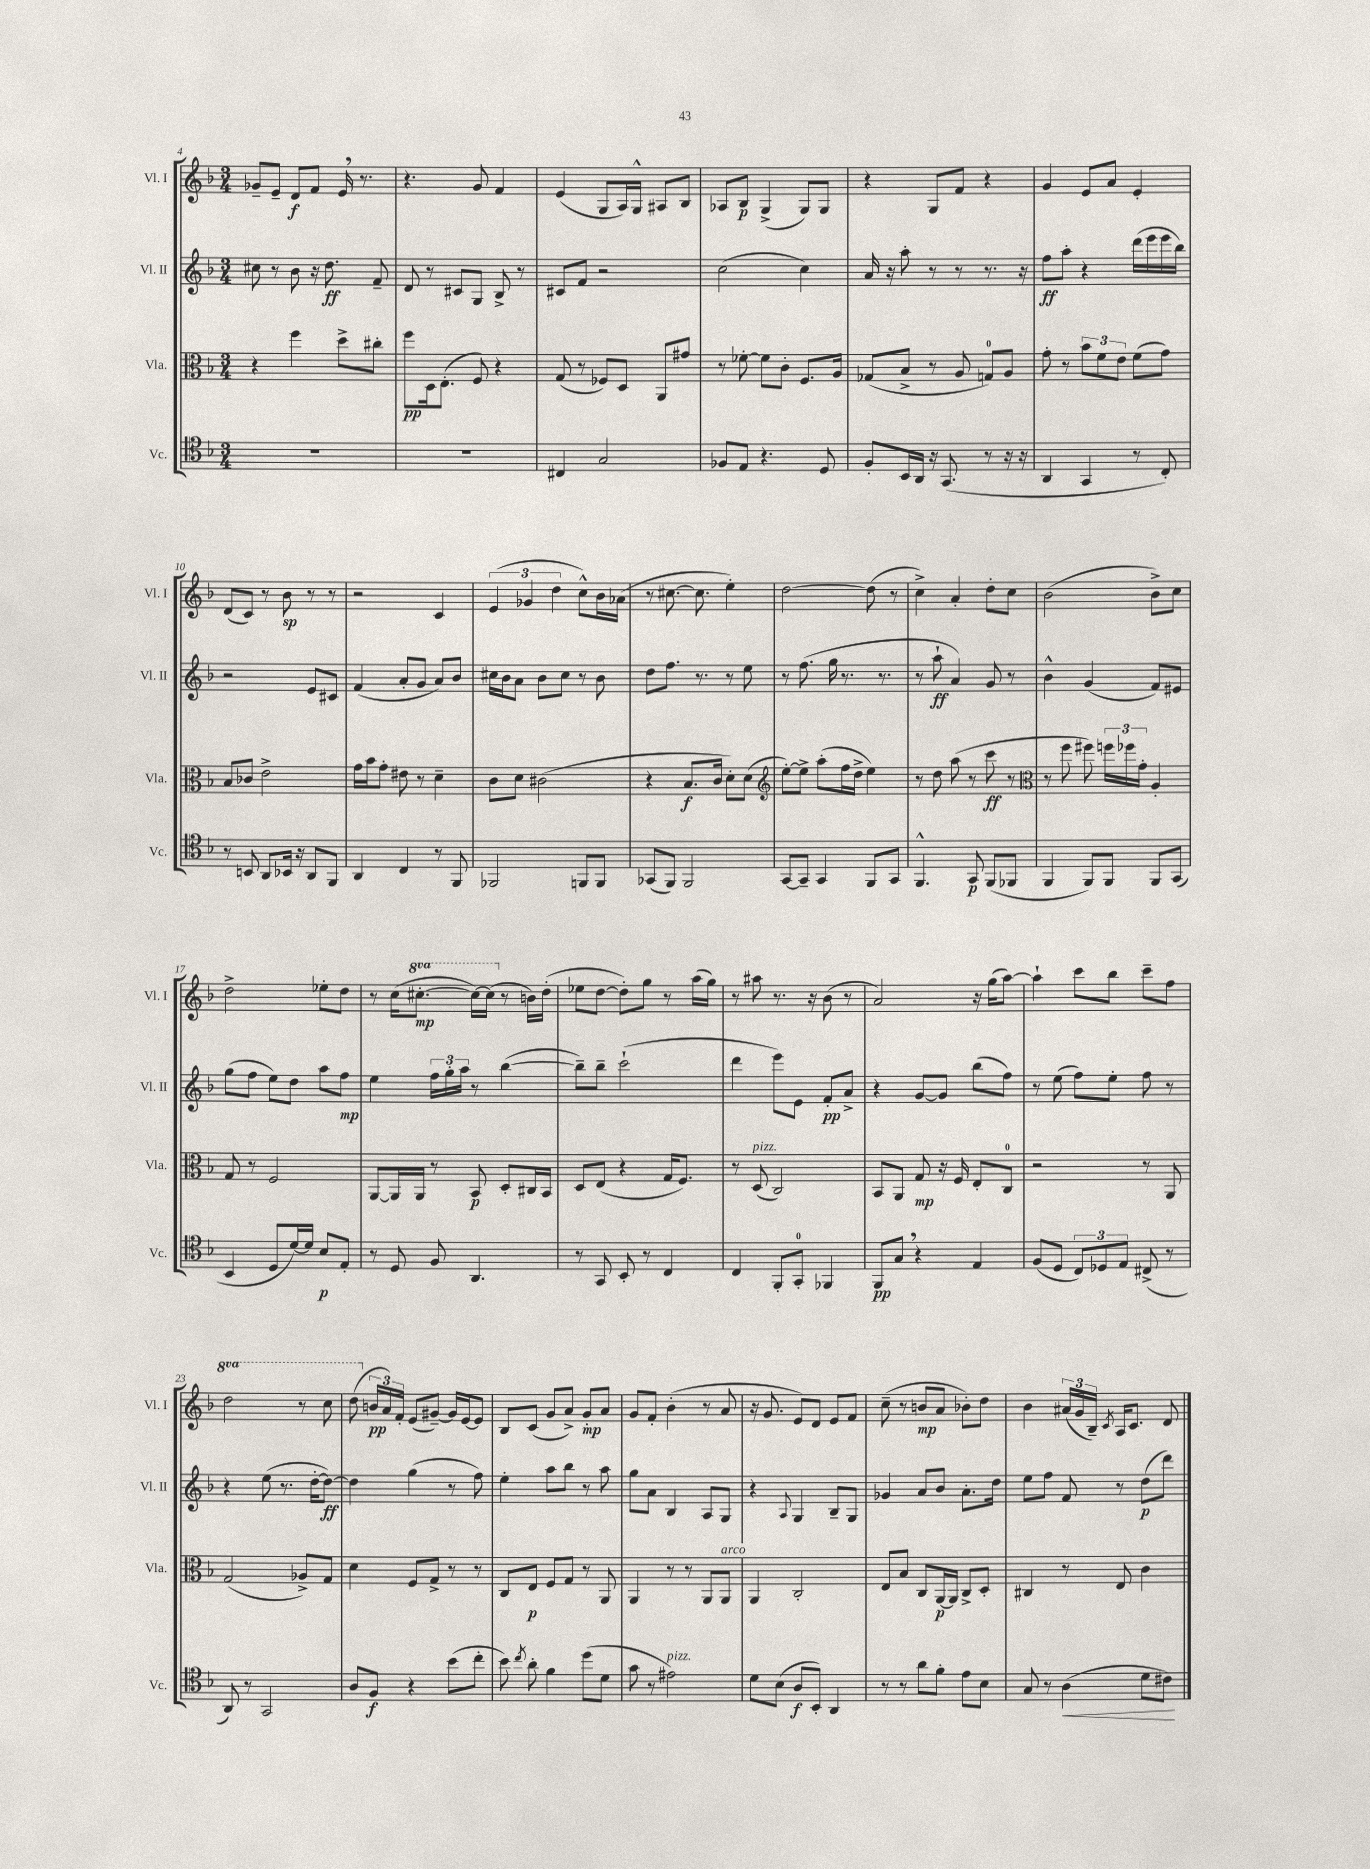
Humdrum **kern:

**kern	**dynam	**kern	**dynam	**kern	**dynam	**kern	**dynam
*part4	*part4	*part3	*part3	*part2	*part2	*part1	*part1
*staff4	*staff4	*staff3	*staff3	*staff2	*staff2	*staff1	*staff1
*I"Vc.	*	*I"Vla.	*	*I"Vl. II	*	*I"Vl. I	*
*I'Vc.	*	*I'Vla.	*	*I'Vl. II	*	*I'Vl. I	*
*clefC4	*	*clefC3	*	*clefG2	*	*clefG2	*
*k[b-]	*	*k[b-]	*	*k[b-]	*	*k[b-]	*
*M3/4	*	*M3/4	*	*M3/4	*	*M3/4	*
=4	=4	=4	=4	=4	=4	=4	=4
2.r	.	4r	.	8cc#X\	.	8g-X~/L	.
.	.	.	.	8r	.	8e~/J	.
.	.	4ff\	.	8b-\	.	8d/L	f
.	.	.	.	16r	.	8f/J	.
.	.	.	.	8.dd\	ff	.	.
.	.	8dd^\L	.	.	.	16e,/	.
.	.	.	.	.	.	8.r	.
.	.	8cc#X'\J	.	8f~/	.	.	.
=5	=5	=5	=5	=5	=5	=5	=5
2.r	.	8ff\L	pp	8d/	.	4.r	.
.	.	16D\k	.	8r	.	.	.
.	.	(8.E'\J	.	.	.	.	.
.	.	.	.	8c#X/L	.	.	.
.	.	8F/)	.	8G/J	.	8g/	.
.	.	4r	.	8B-^/	.	4f/	.
.	.	.	.	8r	.	.	.
=6	=6	=6	=6	=6	=6	=6	=6
4C#X/	.	(8G/	.	8c#X/L	.	(4e/	.
.	.	8r	.	8f/J	.	.	.
2G/	.	8F-X/L)	.	2r	.	8G/L	.
.	.	8D/J	.	.	.	16A/L)	.
.	.	.	.	.	.	16G^^/JJ	.
.	.	8AA/L	.	.	.	8A#X/L	.
.	.	8g#X/J	.	.	.	8B-/J	.
=7	=7	=7	=7	=7	=7	=7	=7
8F-X/L	.	8r	.	(2cc\	.	8A-X/L	.
8E/J	.	[8f-X'\	.	.	.	8B-/J	p
4.r	.	8f-\L]	.	.	.	(4G^/	.
.	.	8c'\J	.	.	.	.	.
.	.	8.F/L	.	4cc\)	.	8G/L)	.
8D/	.	.	.	.	.	8G/J	.
.	.	16A/Jk	.	.	.	.	.
=8	=8	=8	=8	=8	=8	=8	=8
8F'/L	.	(8G-X/L	.	16a/	.	4r	.
.	.	.	.	16r	.	.	.
16BB-/L	.	8B-^/J	.	8aa'\	.	.	.
16AA/JJ	.	.	.	.	.	.	.
16r	.	8r	.	8r	.	8G/L	.
(8.GG/	.	.	.	.	.	.	.
.	.	8A/	.	8r	.	8f/J	.
8r	.	8Gn/L)	.	8.r	.	4r	.
16r	.	8A/J	.	.	.	.	.
16r	.	.	.	16r	.	.	.
=9	=9	=9	=9	=9	=9	=9	=9
4AA/	.	8g'\	.	8ff\L	ff	4g/	.
.	.	8r	.	8aa'\J	.	.	.
4GG/	.	12b-\L	.	4r	.	8e/L	.
.	.	12f\	.	.	.	.	.
.	.	.	.	.	.	8a/J	.
.	.	12e\J	.	.	.	.	.
8r	.	(8f\L	.	(16ddd\LL	.	4e'/	.
.	.	.	.	16eee\	.	.	.
8C'/)	.	8g\J)	.	16eee\	.	.	.
.	.	.	.	16bb-\JJ)	.	.	.
!!LO:LB:g=z
=10	=10	=10	=10	=10	=10	=10	=10
8r	.	8B-/L	.	2r	.	(8d/L	.
8BBn/	.	8c-X/J	.	.	.	8c/J)	.
8AA/L	.	2e^\	.	.	.	8r	.
16BB-X/Jk	.	.	.	.	.	8b-\	sp
16r	.	.	.	.	.	.	.
8AA/L	.	.	.	8e/L	.	8r	.
8FF/J	.	.	.	8c#X/J	.	8r	.
=11	=11	=11	=11	=11	=11	=11	=11
4AA/	.	16g\LL	.	(4f/	.	2r	.
.	.	16b-\J	.	.	.	.	.
.	.	8g'\J	.	.	.	.	.
4C/	.	8e#X\	.	8a'/L	.	.	.
.	.	8r	.	8g/J	.	.	.
8r	.	4d~\	.	8a/L)	.	4c/	.
8FF/	.	.	.	8b-/J	.	.	.
=12	=12	=12	=12	=12	=12	=12	=12
2FF-X/	.	8c\L	.	16cc#X\LL	.	(6e/	.
.	.	.	.	16b-\J	.	.	.
.	.	8d\J	.	8a\J	.	.	.
.	.	.	.	.	.	6g-X/	.
.	.	(2c#X\	.	8b-\L	.	.	.
.	.	.	.	.	.	6dd\	.
.	.	.	.	8cc#\J	.	.	.
8FFn/L	.	.	.	8r	.	8cc^^\L)	.
8FF/J	.	.	.	8b-\	.	16b-\L	.
.	.	.	.	.	.	(16a-X\JJ	.
=13	=13	=13	=13	=13	=13	=13	=13
(8GG-X/L	.	4r	.	8dd\L	.	8r	.
8FF/J)	.	.	.	8.ff\J	.	[8.cc#X\	.
2FF/	.	8.B-/L	f	.	.	.	.
.	.	.	.	8.r	.	8.cc#\]	.
.	.	16c/Jk	.	.	.	.	.
.	.	8d'\L)	.	8r	.	4ee'\)	.
.	.	(8d\J	.	8ee\	.	.	.
=14	=14	=14	=14	=14	=14	=14	=14
*	*	*clefG2	*	*	*	*	*
[8GG/L	.	[8ee'\L)	.	8r	.	[2dd\	.
8GG~/J]	.	8ee^\J]	.	(8.ff\	.	.	.
4GG/	.	(8aa'\L	.	.	.	.	.
.	.	.	.	16gg\	.	.	.
.	.	16ff\L	.	8.r	.	.	.
.	.	16dd^\JJ	.	.	.	.	.
8FF/L	.	4ee\)	.	.	.	(8dd\]	.
.	.	.	.	8.r	.	.	.
8GG/J	.	.	.	.	.	8r	.
=15	=15	=15	=15	=15	=15	=15	=15
4.FF^^/	.	8r	.	8r	.	4cc^\)	.
.	.	8dd\	.	8aa`\	ff	.	.
.	.	(8aa\	.	4a/)	.	4a'/	.
8GG/	p	8r	.	.	.	.	.
(8FF/L	.	8ccc\	ff	8g/	.	8dd'\L	.
8FF-X/J	.	8r	.	8r	.	8cc\J	.
=16	=16	=16	=16	=16	=16	=16	=16
*	*	*clefC3	*	*	*	*	*
4FF/	.	8r	.	4b-^^\	.	(2b-\	.
.	.	8ff\	.	.	.	.	.
8FF/L)	.	8ff#X\)	.	(4g/	.	.	.
8FF/J	.	24ffn\LL	.	.	.	.	.
.	.	24ff-X\	.	.	.	.	.
.	.	24g'\JJ	.	.	.	.	.
8FF/L	.	4A'/	.	8f/L)	.	8b-^\L)	.
(8GG/J	.	.	.	8e#X/J	.	8cc\J	.
!!LO:LB:g=z
=17	=17	=17	=17	=17	=17	=17	=17
4BB-/	.	8G/	.	(8gg\L	.	2dd^\	.
.	.	8r	.	8ff\J	.	.	.
8D/L	.	2F/	.	8ee\L)	.	.	.
[16d/L)	.	.	.	8dd\J	.	.	.
16d/JJ]	.	.	.	.	.	.	.
8B-/L	p	.	.	8aa\L	.	8ee-X'\L	.
8E'/J	.	.	.	8ff\J	mp	8dd\J	.
=18	=18	=18	=18	=18	=18	=18	=18
8r	.	[8AA/L	.	4ee\	.	8r	.
8D/	.	16AA/L]	.	.	.	(16cc\KL	.
*	*	*	*	*	*	*8va	*
.	.	16AA/JJ	.	.	.	[8.ccc#X'\J	mp
8F/	.	8r	.	24ff\LL	.	.	.
.	.	.	.	24gg'\	.	.	.
.	.	.	.	24aa\JJ	.	.	.
4.AA/	.	8BB-/	p	8r	.	16ccc#\LL_)	.
.	.	.	.	.	.	(16ccc#\JJ]	.
*	*	*	*	*	*	*X8va	*
.	.	8D'/L	.	([4bb-\	.	8r	.
.	.	16C#X/L	.	.	.	16bn\LL)	.
.	.	16BB-/JJ	.	.	.	(16dd'\JJ	.
=19	=19	=19	=19	=19	=19	=19	=19
8r	.	8D/L	.	8bb-~\L])	.	8ee-X\L	.
8GG/	.	(8E/J	.	8bb-~\J	.	[8dd\J	.
8BB-'/	.	4r	.	(2ccc`\	.	8dd'\L])	.
8r	.	.	.	.	.	8gg\J	.
4C/	.	16G/KL	.	.	.	8r	.
.	.	8.F/J)	.	.	.	.	.
.	.	.	.	.	.	(16aa\LL	.
.	.	.	.	.	.	16gg\JJ)	.
=20	=20	=20	=20	=20	=20	=20	=20
4C/	.	8r	.	4ddd\	.	8r	.
!	!	!LO:TX:a:i:t=pizz.	!	!	!	!	!
.	.	(8D/	.	.	.	8aa#X\	.
8FF'/L	.	2C/)	.	8eee\L)	.	8.r	.
8GG'/J	.	.	.	8e\J	.	.	.
.	.	.	.	.	.	16r	.
4FF-X/	.	.	.	8f'/L	pp	(8b-\	.
.	.	.	.	8a^/J	.	8r	.
=21	=21	=21	=21	=21	=21	=21	=21
8FF/L	pp	8BB-/L	.	4r	.	2a/)	.
8G,/J	.	8AA/J	.	.	.	.	.
4r	.	8G/	mp	[8g/L	.	.	.
.	.	16r	.	8g/J]	.	.	.
.	.	16F/	.	.	.	.	.
4E/	.	8E'/L	.	(8bb-\L	.	16r	.
.	.	.	.	.	.	(16gg\KL	.
.	.	8C/J	.	8ff\J)	.	[8aa\J)	.
=22	=22	=22	=22	=22	=22	=22	=22
(8F/L	.	2r	.	8r	.	4aa`\]	.
8D/J	.	.	.	(8ee\	.	.	.
12C/L)	.	.	.	8ff\L)	.	8ccc\L	.
12D-X/	.	.	.	.	.	.	.
.	.	.	.	8ee'\J	.	8bb-\J	.
12E/J	.	.	.	.	.	.	.
(8C#X^/	.	8r	.	8ff\	.	8ccc~\L	.
8r	.	8AA/	.	8r	.	8ff\J	.
!!LO:LB:g=z
=23	=23	=23	=23	=23	=23	=23	=23
*	*	*	*	*	*	*8va	*
8AA/)	.	(2G/	.	4r	.	2ddd\	.
8r	.	.	.	.	.	.	.
2GG/	.	.	.	(8ee\	.	.	.
.	.	.	.	8.r	.	.	.
.	.	8A-X^/L)	.	.	.	8r	.
.	.	.	.	[16dd'\KL	.	.	.
.	.	8G/J	.	8dd\J_)	ff	8ccc\	.
=24	=24	=24	=24	=24	=24	=24	=24
8A/L	.	4d\	.	4dd\]	.	(8ddd\	.
*	*	*	*	*	*	*X8va	*
8F/J	f	.	.	.	.	24bn/LL	pp
.	.	.	.	.	.	24a/)	.
.	.	.	.	.	.	24f'/JJ	.
4r	.	8F/L	.	(4gg\	.	(8e/L	.
.	.	8G^/J	.	.	.	[8g#X~/J)	.
(8b-\L	.	8r	.	8r	.	16g#/LL]	.
.	.	.	.	.	.	[16e/J	.
8cc'\J	.	8r	.	8ff\)	.	8e/J]	.
=25	=25	=25	=25	=25	=25	=25	=25
8b-\)	.	8C/L	.	4ee'\	.	8B-/L	.
8qcc/	.	.	.	.	.	.	.
8a'\	.	8E/J	p	.	.	(8c/J	.
4f\	.	8F/L	.	8aa\L	.	8g/L	.
.	.	8G/J	.	8bb-\J	.	8a^/J)	.
(8dd\L	.	8r	.	8r	.	8g'/L	mp
8d\J	.	8AA/	.	8aa\	.	8a/J	.
=26	=26	=26	=26	=26	=26	=26	=26
8g\	.	4AA/	.	8gg\L	.	8g/L	.
8r	.	.	.	8a\J	.	8f'/J	.
!LO:TX:a:i:t=pizz.	!	!	!	!	!	!	!
2e#X\)	.	8r	.	4B-/	.	(4b-'\	.
.	.	8r	.	.	.	.	.
.	.	8AA/L	.	8A/L	.	8r	.
!	!	!LO:TX:a:i:t=arco	!	!	!	!	!
.	.	8AA/J	.	8G/J	.	8a/	.
=27	=27	=27	=27	=27	=27	=27	=27
8d\L	.	4AA/	.	4r	.	16r	.
.	.	.	.	.	.	8.g/	.
(8B-\J	.	.	.	.	.	.	.
.	.	.	.	8qqA/	.	.	.
8A/L	f	2C'/	.	4G/	.	8e/L)	.
8BB-'/J)	.	.	.	.	.	8d/J	.
4AA/	.	.	.	8B-~/L	.	8e/L	.
.	.	.	.	8G/J	.	8f/J	.
=28	=28	=28	=28	=28	=28	=28	=28
8r	.	8E/L	.	4g-X/	.	(8cc~\	.
8r	.	8B-/J	.	.	.	8r	.
8a\L	.	8C/L	.	8a/L	.	8bn/L	mp
8f'\J	.	[16AA/L	p	8b-/J	.	8a/J	.
.	.	16AA/JJ]	.	.	.	.	.
8e\L	.	8C^/L	.	8.a'\L	.	8b-X'\L)	.
8B-\J	.	8D'/J	.	.	.	8dd\J	.
.	.	.	.	16dd\Jk	.	.	.
=29	=29	=29	=29	=29	=29	=29	=29
8G/	.	4C#X/	.	8ee\L	.	4b-\	.
8r	.	.	.	8ff\J	.	.	.
!	!LO:HP:b	!	!	!	!	!	!
(4A\	<	8r	.	8f/	.	(24a#X/LL	.
.	.	.	.	.	.	24g/	.
.	.	.	.	.	.	24B-~/JJ)	.
.	.	.	.	.	.	8qc/	.
.	.	8E/	.	8r	.	16A/KL	.
.	.	.	.	.	.	8.c/J	.
8d\L	.	4c\	.	(8dd\L	p	.	.
8c#X\J)	.	.	.	8ddd\J)	.	8d/	.
.	[	.	.	.	.	.	.
==	==	==	==	==	==	==	==
*-	*-	*-	*-	*-	*-	*-	*-
